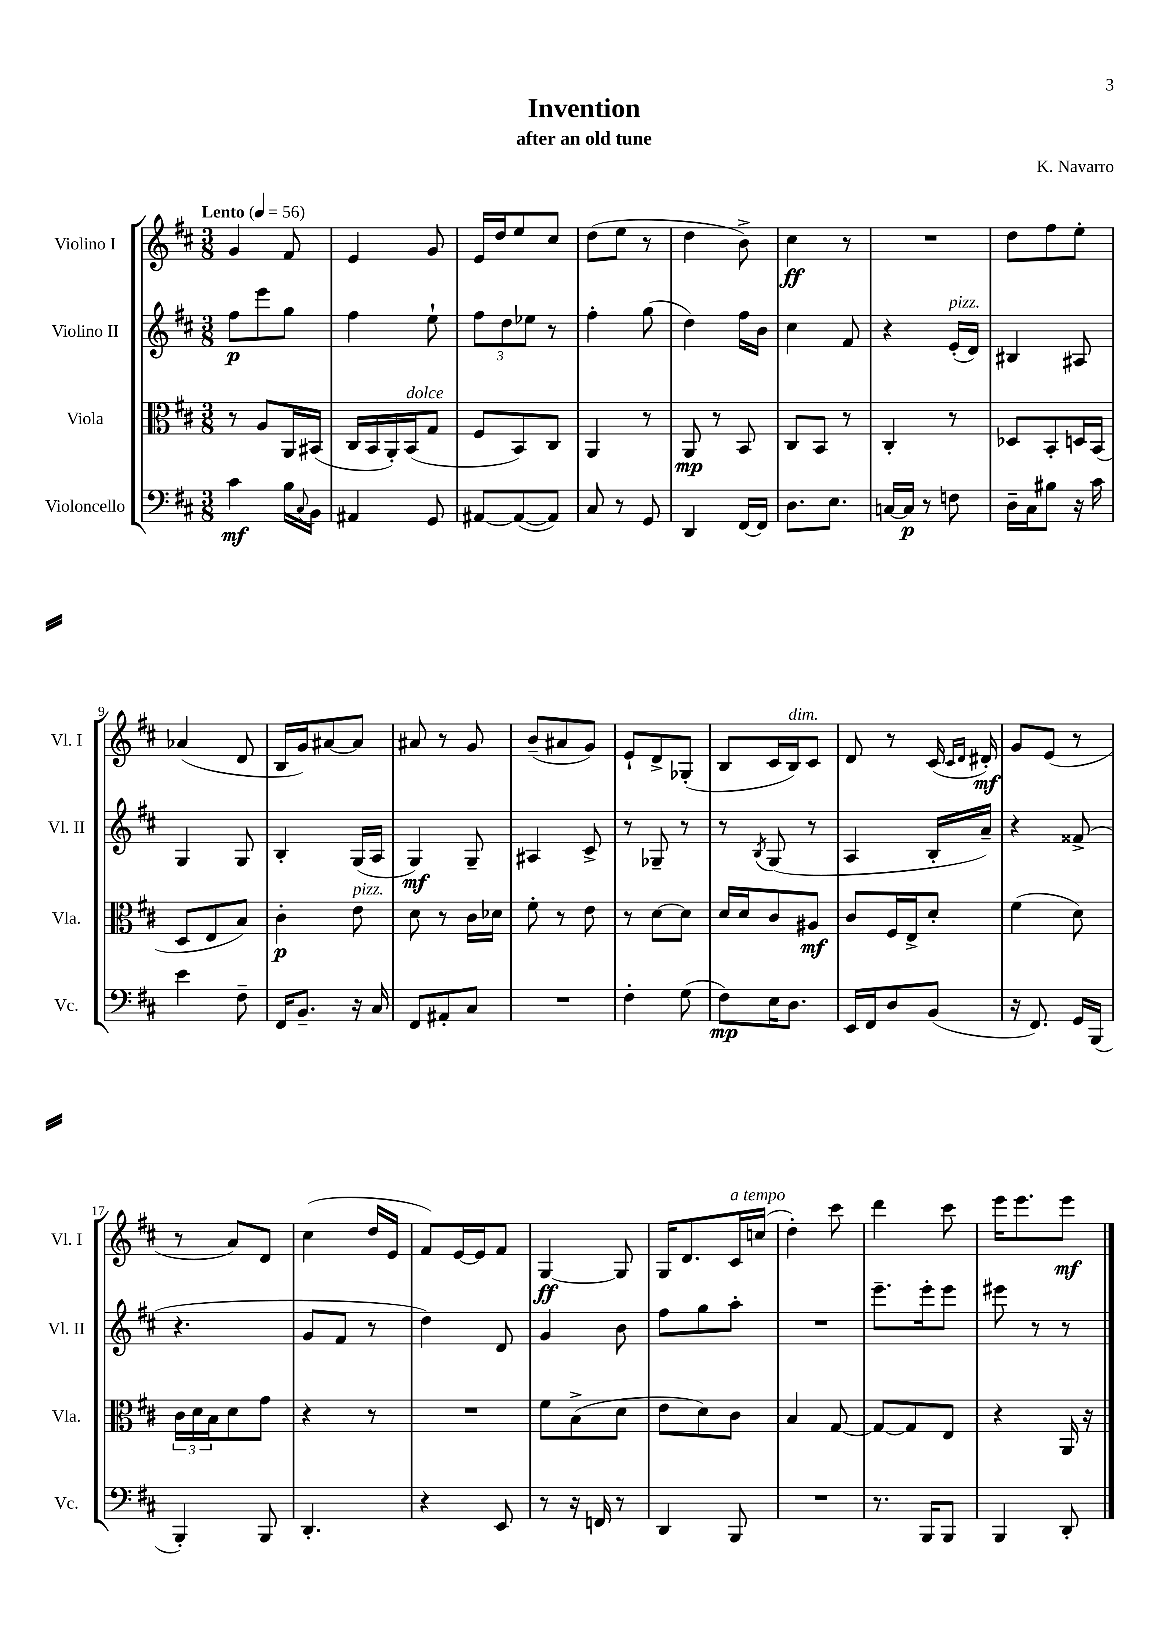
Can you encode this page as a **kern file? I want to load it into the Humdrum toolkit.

**kern	**dynam	**kern	**dynam	**kern	**dynam	**kern	**dynam
*part4	*part4	*part3	*part3	*part2	*part2	*part1	*part1
*staff4	*staff4	*staff3	*staff3	*staff2	*staff2	*staff1	*staff1
*I"Violoncello	*	*I"Viola	*	*I"Violino II	*	*I"Violino I	*
*I'Vc.	*	*I'Vla.	*	*I'Vl. II	*	*I'Vl. I	*
*clefF4	*	*clefC3	*	*clefG2	*	*clefG2	*
*k[f#c#]	*	*k[f#c#]	*	*k[f#c#]	*	*k[f#c#]	*
*M3/8	*	*M3/8	*	*M3/8	*	*M3/8	*
*MM56	*	*MM56	*	*MM56	*	*MM56	*
=1	=1	=1	=1	=1	=1	=1	=1
!	!	!	!	!	!	!LO:TX:a:B:t=Lento	!
4c#\	mf	8r	.	8ff#\L	p	4g/	.
.	.	8A/L	.	8eee\	.	.	.
16B\LL	.	16AA/L	.	8gg\J	.	8f#/	.
8qqC#/	.	.	.	.	.	.	.
16BB\JJ	.	(16BB#X/JJ	.	.	.	.	.
=2	=2	=2	=2	=2	=2	=2	=2
4AA#X/	.	16C#/LL	.	4ff#\	.	4e/	.
.	.	16BB/	.	.	.	.	.
.	.	16AA'/)	.	.	.	.	.
!	!	!LO:TX:a:i:t=dolce	!	!	!	!	!
.	.	(16BB/J	.	.	.	.	.
8GG/	.	8G/J	.	8ee`\	.	8g/	.
=3	=3	=3	=3	=3	=3	=3	=3
[8AA#X/L	.	8F#/L	.	12ff#\L	.	16e/LL	.
.	.	.	.	.	.	16dd/J	.
.	.	.	.	12dd\	.	.	.
(8AA#/_	.	8BB/)	.	.	.	8ee/	.
.	.	.	.	12ee-X\J	.	.	.
8AA#/J])	.	8C#/J	.	8r	.	8cc#/J	.
=4	=4	=4	=4	=4	=4	=4	=4
8C#/	.	4AA/	.	4ff#'\	.	(8dd\L	.
8r	.	.	.	.	.	8ee\J	.
8GG/	.	8r	.	(8gg\	.	8r	.
=5	=5	=5	=5	=5	=5	=5	=5
4DD/	.	8AA/	mp	4dd\)	.	4dd\	.
.	.	8r	.	.	.	.	.
[16FF#/LL	.	8BB/	.	16ff#\LL	.	8b^\)	.
16FF#/JJ]	.	.	.	16b\JJ	.	.	.
=6	=6	=6	=6	=6	=6	=6	=6
8.D\L	.	8C#/L	.	4cc#\	.	4cc#\	ff
.	.	8BB/J	.	.	.	.	.
8.E\J	.	.	.	.	.	.	.
.	.	8r	.	8f#/	.	8r	.
=7	=7	=7	=7	=7	=7	=7	=7
[16Cn/LL	.	4C#'/	.	4r	.	4.r	.
16C/JJ]	p	.	.	.	.	.	.
8r	.	.	.	.	.	.	.
!	!	!	!	!LO:TX:a:i:t=pizz.	!	!	!
8Fn\	.	8r	.	(16e'/LL	.	.	.
.	.	.	.	16d/JJ)	.	.	.
=8	=8	=8	=8	=8	=8	=8	=8
16D~\LL	.	8D-X/L	.	4B#X/	.	8dd\L	.
16C#\J	.	.	.	.	.	.	.
8B#X\J	.	8BB'/	.	.	.	8ff#\	.
16r	.	16Dn/L	.	8A#X/	.	8ee'\J	.
16c#\	.	(16BB/JJ	.	.	.	.	.
!!LO:LB:g=z
=9	=9	=9	=9	=9	=9	=9	=9
4e\	.	8D/L	.	4G/	.	(4a-X/	.
.	.	8E/	.	.	.	.	.
8F#~\	.	8B/J)	.	8G/	.	8d/	.
=10	=10	=10	=10	=10	=10	=10	=10
16FF#/KL	.	4c#'\	p	4B'/	.	16B/LL	.
8.BB~/J	.	.	.	.	.	16g/J)	.
.	.	.	.	.	.	[8a#X/	.
!	!	!LO:TX:a:i:t=pizz.	!	!	!	!	!
16r	.	8e\	.	(16G/LL	.	8a#/J]	.
16C#/	.	.	.	16A/JJ	.	.	.
=11	=11	=11	=11	=11	=11	=11	=11
8FF#/L	.	8d\	.	4G/)	mf	8a#X/	.
8AA#X'/	.	8r	.	.	.	8r	.
8C#/J	.	16c#\LL	.	8G~/	.	8g/	.
.	.	16d-X\JJ	.	.	.	.	.
=12	=12	=12	=12	=12	=12	=12	=12
4.r	.	8f#'\	.	4A#X/	.	(8b~/L	.
.	.	8r	.	.	.	8a#X/	.
.	.	8e\	.	8c#^/	.	8g/J)	.
=13	=13	=13	=13	=13	=13	=13	=13
4F#'\	.	8r	.	8r	.	8e`/L	.
.	.	[8d\L	.	8G-X~/	.	8d^/	.
(8G\	.	8d\J]	.	8r	.	(8G-X'/J	.
=14	=14	=14	=14	=14	=14	=14	=14
8F#\L)	mp	16d/LL	.	8r	.	8B/L	.
.	.	16d/J	.	.	.	.	.
.	.	.	.	8qB/	.	.	.
16E\K	.	8c#/	.	(8G/	.	16c#/L	.
!	!	!	!	!	!	!LO:TX:a:i:t=dim.	!
8.D\J	.	.	.	.	.	16B/J)	.
.	.	8A#X/J	mf	8r	.	8c#/J	.
=15	=15	=15	=15	=15	=15	=15	=15
16EE/LL	.	8c#/L	.	4A/	.	8d/	.
16FF#/J	.	.	.	.	.	.	.
8D/	.	16F#/L	.	.	.	8r	.
.	.	16E^/J	.	.	.	.	.
(8BB/J	.	8d'/J	.	16B'/LL	.	(16c#/	.
.	.	.	.	.	.	16qqc#/LL	.
.	.	.	.	.	.	16qqd/JJ	.
.	.	.	.	16a~/JJ)	.	16d#X'/)	mf
=16	=16	=16	=16	=16	=16	=16	=16
16r	.	(4f#\	.	4r	.	8g/L	.
8.FF#/)	.	.	.	.	.	.	.
.	.	.	.	.	.	(8e/J	.
16GG/LL	.	8d\)	.	(8f##X^/	.	8r	.
(16BBB/JJ	.	.	.	.	.	.	.
!!LO:LB:g=z
=17	=17	=17	=17	=17	=17	=17	=17
4BBB'/)	.	24c#\LL	.	4.r	.	8r	.
.	.	24d\	.	.	.	.	.
.	.	24B\J	.	.	.	.	.
.	.	8d\	.	.	.	8a/L)	.
8BBB/	.	8g\J	.	.	.	8d/J	.
=18	=18	=18	=18	=18	=18	=18	=18
4.DD'/	.	4r	.	8g/L	.	(4cc#\	.
.	.	.	.	8f#/J	.	.	.
.	.	8r	.	8r	.	16dd/LL	.
.	.	.	.	.	.	16e/JJ	.
=19	=19	=19	=19	=19	=19	=19	=19
4r	.	4.r	.	4dd\)	.	8f#/L)	.
.	.	.	.	.	.	[16e/L	.
.	.	.	.	.	.	16e/J]	.
8EE/	.	.	.	8d/	.	8f#/J	.
=20	=20	=20	=20	=20	=20	=20	=20
8r	.	8f#\L	.	4g/	.	[4G/	ff
16r	.	(8B^\	.	.	.	.	.
16FFn/	.	.	.	.	.	.	.
8r	.	8d\J	.	8b\	.	8G/]	.
=21	=21	=21	=21	=21	=21	=21	=21
4DD/	.	8e\L	.	8ff#\L	.	16G/KL	.
.	.	.	.	.	.	8.d/	.
.	.	8d\)	.	8gg\	.	.	.
!	!	!	!	!	!	!LO:TX:a:i:t=a tempo	!
8BBB/	.	8c#\J	.	8aa'\J	.	16c#/L	.
.	.	.	.	.	.	(16ccn/JJ	.
=22	=22	=22	=22	=22	=22	=22	=22
4.r	.	4B/	.	4.r	.	4dd'\)	.
.	.	[8G/	.	.	.	8ccc#\	.
=23	=23	=23	=23	=23	=23	=23	=23
8.r	.	8G/L_	.	8.eee~\L	.	4ddd\	.
.	.	8G/]	.	.	.	.	.
16BBB/KL	.	.	.	16eee'\k	.	.	.
8BBB/J	.	8E/J	.	8eee\J	.	8ccc#\	.
=24	=24	=24	=24	=24	=24	=24	=24
4BBB/	.	4r	.	8eee#X\	.	16eee\KL	.
.	.	.	.	.	.	8.eee\	.
.	.	.	.	8r	.	.	.
8DD'/	.	16AA/	.	8r	.	8eee\J	mf
.	.	16r	.	.	.	.	.
==	==	==	==	==	==	==	==
*-	*-	*-	*-	*-	*-	*-	*-
